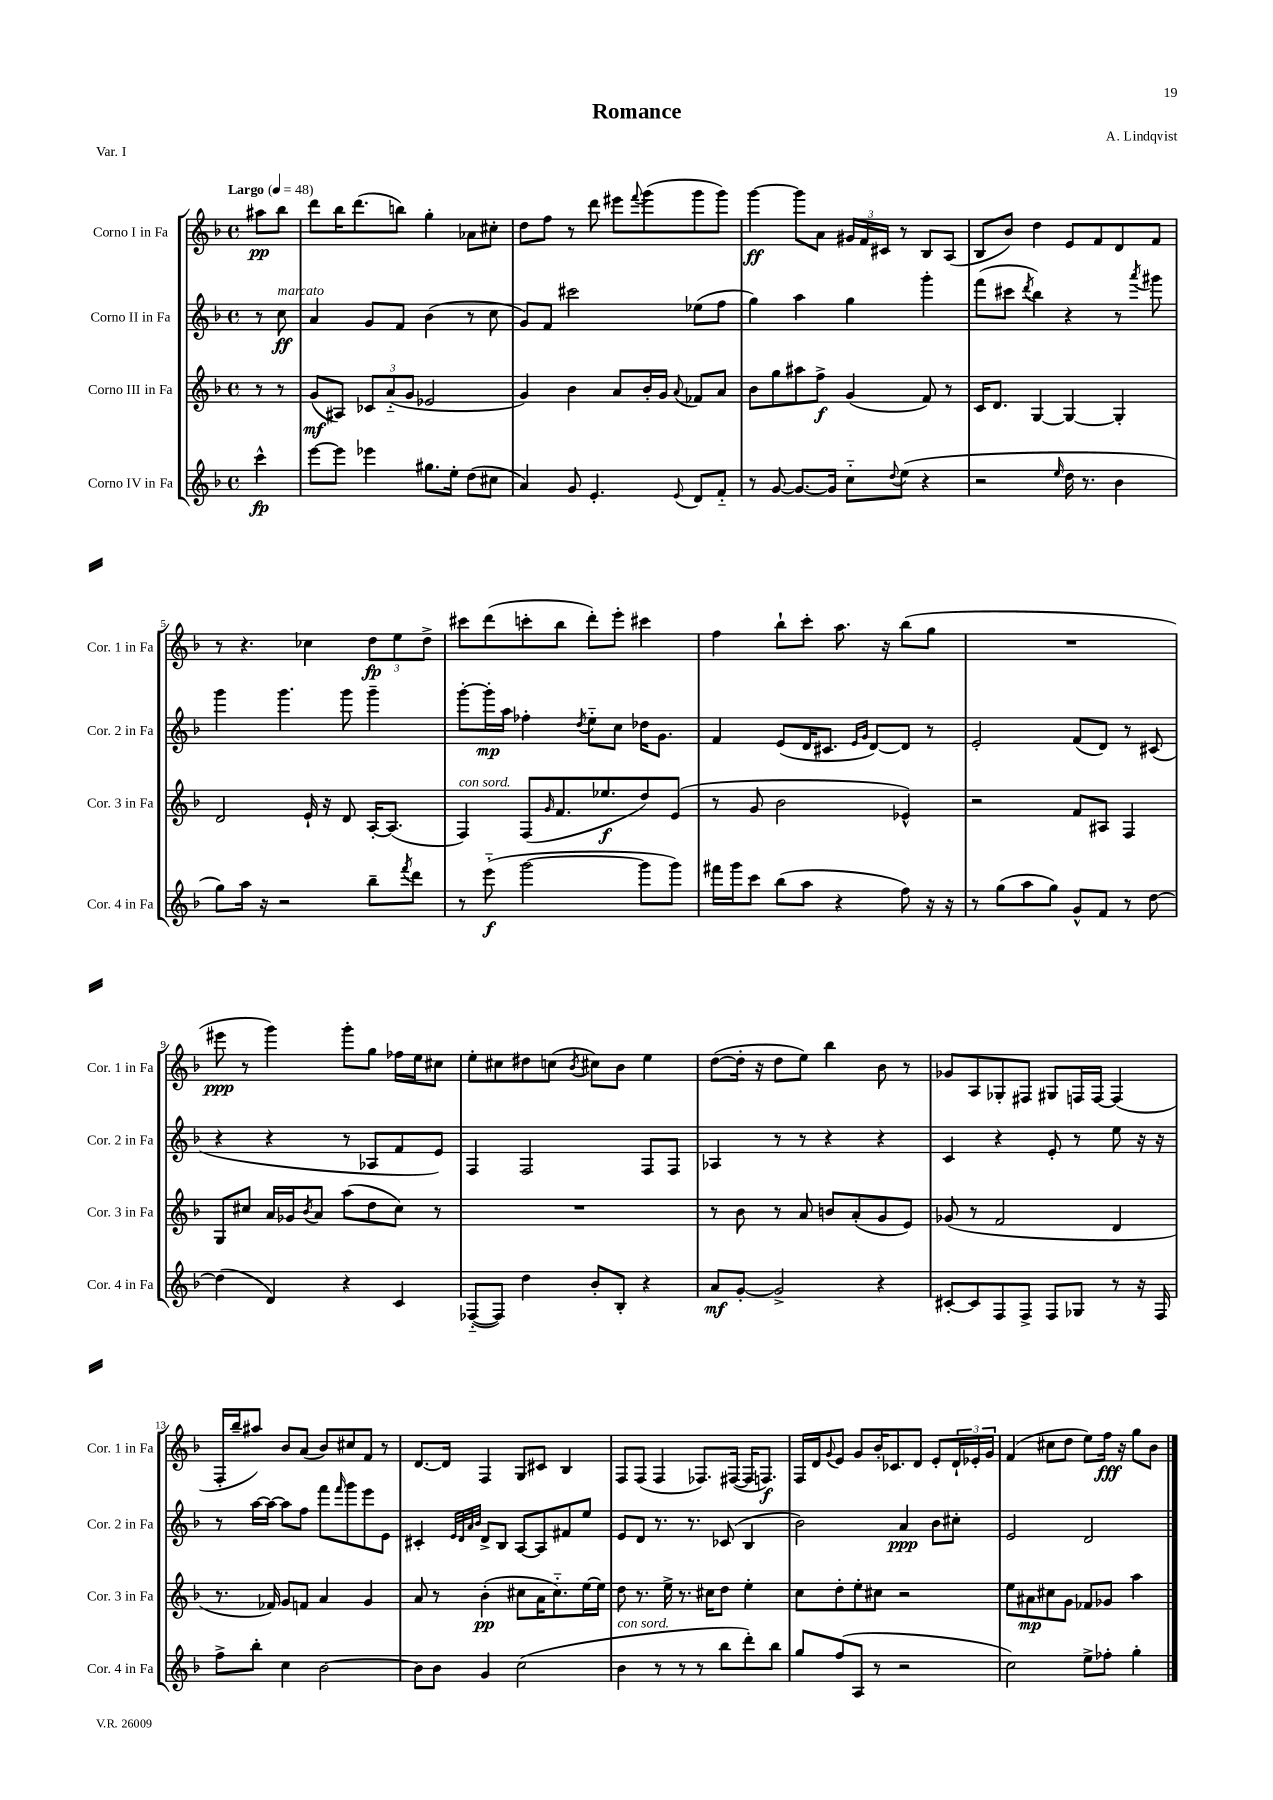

**kern	**dynam	**kern	**dynam	**kern	**dynam	**kern	**dynam
*part4	*part4	*part3	*part3	*part2	*part2	*part1	*part1
*staff4	*staff4	*staff3	*staff3	*staff2	*staff2	*staff1	*staff1
*I"Corno IV in Fa	*	*I"Corno III in Fa	*	*I"Corno II in Fa	*	*I"Corno I in Fa	*
*I'Cor. 4 in Fa	*	*I'Cor. 3 in Fa	*	*I'Cor. 2 in Fa	*	*I'Cor. 1 in Fa	*
*clefG2	*	*clefG2	*	*clefG2	*	*clefG2	*
*k[b-]	*	*k[b-]	*	*k[b-]	*	*k[b-]	*
*M4/4	*	*M4/4	*	*M4/4	*	*M4/4	*
*met(c)	*	*met(c)	*	*met(c)	*	*met(c)	*
*MM48	*	*MM48	*	*MM48	*	*MM48	*
=	=	=	=	=	=	=	=
!	!	!	!	!	!	!LO:TX:a:B:t=Largo	!
4ccc^^\	fp	8r	.	8r	.	8aa#X\L	pp
!	!	!	!	!LO:TX:a:i:t=marcato	!	!	!
.	.	8r	.	8cc\	ff	8bb-\J	.
=1	=1	=1	=1	=1	=1	=1	=1
[8eee\L	.	(8g/L	mf	4a/	.	8ddd\L	.
8eee\J]	.	8A#X/J)	.	.	.	16bb-\K	.
.	.	.	.	.	.	(8.ddd\	.
4eee-X\	.	12c-X/L	.	8g/L	.	.	.
.	.	(12a/	.	.	.	.	.
.	.	.	.	8f/J	.	8bbn\J)	.
.	.	12g/J	.	.	.	.	.
8.gg#X\L	.	2e-X/	.	(4b-\	.	4gg'\	.
16ee'\Jk	.	.	.	.	.	.	.
(8dd\L	.	.	.	8r	.	8a-X\L	.
8cc#X\J	.	.	.	8cc\	.	8cc#X'\J	.
=2	=2	=2	=2	=2	=2	=2	=2
4a/)	.	4g/)	.	8g/L)	.	8dd\L	.
.	.	.	.	8f/J	.	8ff\J	.
8g/	.	4b-\	.	2ccc#X\	.	8r	.
4.e'/	.	.	.	.	.	8ddd\	.
.	.	8a/L	.	.	.	8eee#X\L	.
.	.	.	.	.	.	8qqfff/	.
.	.	16b-'/L	.	.	.	(8ggg\	.
.	.	16g/JJ	.	.	.	.	.
8qqe/	.	8qqa/	.	.	.	.	.
8d/L	.	8f-X/L	.	(8ee-X\L	.	8ggg\	.
8f/J	.	8a/J	.	8ff\J	.	8ggg\J)	.
=3	=3	=3	=3	=3	=3	=3	=3
8r	.	8b-\L	.	4gg\)	.	[4ggg\	ff
[8g/	.	8gg\	.	.	.	.	.
8.g/L_	.	8aa#X\	.	4aa\	.	8ggg\L]	.
.	.	8ff^\J	f	.	.	8a\J	.
16g/Jk]	.	.	.	.	.	.	.
8cc\L	.	(4g/	.	4gg\	.	24g#X/LL	.
.	.	.	.	.	.	24f/	.
.	.	.	.	.	.	24c#X/JJ	.
8qqdd/	.	.	.	.	.	.	.
(8ee\J	.	.	.	.	.	8r	.
4r	.	8f/)	.	4ggg'\	.	8B-/L	.
.	.	8r	.	.	.	(8A/J	.
=4	=4	=4	=4	=4	=4	=4	=4
2r	.	16c/KL	.	(8fff\L	.	8B-/L	.
.	.	8.d/J	.	.	.	.	.
.	.	.	.	8ccc#X\J	.	8b-/J)	.
.	.	.	.	8qddd/	.	.	.
.	.	[4G/	.	4bb-\)	.	4dd\	.
16qqee/	.	.	.	.	.	.	.
16dd\	.	4G/_	.	4r	.	8e/L	.
8.r	.	.	.	.	.	.	.
.	.	.	.	.	.	8f/	.
4b-\	.	4G'/]	.	8r	.	8d/	.
.	.	.	.	8qaaa/	.	.	.
.	.	.	.	8ggg#X\	.	8f/J	.
!!LO:LB:g=z
=5	=5	=5	=5	=5	=5	=5	=5
8gg\L)	.	2d/	.	4ggg\	.	8r	.
16aa\Jk	.	.	.	.	.	4.r	.
16r	.	.	.	.	.	.	.
2r	.	.	.	4.ggg\	.	.	.
.	.	16e`/	.	.	.	4cc-X\	.
.	.	16r	.	.	.	.	.
.	.	8d/	.	8ggg\	.	.	.
8bb-~\L	.	[16A'/KL	.	4ggg~\	.	12dd\L	fp
.	.	(8.A/J]	.	.	.	.	.
.	.	.	.	.	.	12ee\	.
8qfff/	.	.	.	.	.	.	.
8ddd\J	.	.	.	.	.	.	.
.	.	.	.	.	.	12dd^\J	.
=6	=6	=6	=6	=6	=6	=6	=6
!	!	!LO:TX:a:i:t=con sord.	!	!	!	!	!
8r	.	4F/)	.	[8ggg'\L	.	8ccc#X\L	.
(8eee\	f	.	.	16ggg'\L]	mp	(8ddd\	.
.	.	.	.	16aa\JJ	.	.	.
[2ggg\	.	(8F/L	.	4ff-X'\	.	8cccn'\	.
.	.	16qqg/	.	.	.	.	.
.	.	8.f/	.	.	.	8bb-\J	.
.	.	.	.	8qdd/	.	.	.
.	.	.	.	8ee\L	.	8ddd'\L)	.
.	.	8.ee-X/	f	.	.	.	.
.	.	.	.	8cc\J	.	8eee'\J	.
8ggg\L]	.	8dd/)	.	16dd-X\KL	.	4ccc#X\	.
.	.	.	.	8.g\J	.	.	.
8ggg\J)	.	(8e/J	.	.	.	.	.
=7	=7	=7	=7	=7	=7	=7	=7
16fff#X\LL	.	8r	.	4f/	.	4ff\	.
16ggg\J	.	.	.	.	.	.	.
8ccc\J	.	8g/	.	.	.	.	.
(8bb-\L	.	2b-\	.	(8e/L	.	8bb-`\L	.
8aa\J	.	.	.	16d/K	.	8ccc'\J	.
.	.	.	.	8.c#X/J	.	.	.
4r	.	.	.	.	.	8.aa\	.
.	.	.	.	16qqe/LL	.	.	.
.	.	.	.	16qqg/JJ	.	.	.
.	.	.	.	[8d/L)	.	.	.
.	.	.	.	.	.	16r	.
8ff\)	.	4e-X^^/)	.	8d/J]	.	(8bb-\L	.
16r	.	.	.	8r	.	8gg\J	.
16r	.	.	.	.	.	.	.
=8	=8	=8	=8	=8	=8	=8	=8
8r	.	2r	.	2e'/	.	1r	.
(8gg\L	.	.	.	.	.	.	.
8aa\	.	.	.	.	.	.	.
8gg\J)	.	.	.	.	.	.	.
8g^^/L	.	8f/L	.	(8f/L	.	.	.
8f/J	.	8A#X/J	.	8d/J)	.	.	.
8r	.	4F/	.	8r	.	.	.
[8dd\	.	.	.	(8c#X/	.	.	.
!!LO:LB:g=z
=9	=9	=9	=9	=9	=9	=9	=9
(4dd\]	.	8G/L	.	4r	.	8eee#X\	ppp
.	.	8cc#X/J	.	.	.	8r	.
4d/)	.	16a/LL	.	4r	.	4ggg\)	.
.	.	16g-X/J	.	.	.	.	.
.	.	8qb-/	.	.	.	.	.
.	.	8a/J	.	.	.	.	.
4r	.	(8aa\L	.	8r	.	8ggg'\L	.
.	.	8dd\	.	8A-X/L	.	8gg\J	.
4c/	.	8cc#\J)	.	8f/	.	16ff-X\LL	.
.	.	.	.	.	.	16ee\J	.
.	.	8r	.	8e/J)	.	8cc#X\J	.
=10	=10	=10	=10	=10	=10	=10	=10
([8F-X/L	.	1r	.	4F/	.	8ee'\L	.
8F-/J])	.	.	.	.	.	8cc#X\	.
4dd\	.	.	.	2F/	.	8dd#X\	.
.	.	.	.	.	.	(8ccn\J	.
.	.	.	.	.	.	8qb-/	.
8b-'/L	.	.	.	.	.	8cc#X\L)	.
8B-'/J	.	.	.	.	.	8b-\J	.
4r	.	.	.	8F/L	.	4ee\	.
.	.	.	.	8F/J	.	.	.
=11	=11	=11	=11	=11	=11	=11	=11
8a/L	mf	8r	.	4A-X/	.	([8dd\L	.
[8g'/J	.	8b-\	.	.	.	16dd'\Jk]	.
.	.	.	.	.	.	16r	.
2g^/]	.	8r	.	8r	.	8dd\L	.
.	.	8a/	.	8r	.	8ee\J)	.
.	.	8bn/L	.	4r	.	4bb-\	.
.	.	(8a'/	.	.	.	.	.
4r	.	8g/	.	4r	.	8b-\	.
.	.	8e/J)	.	.	.	8r	.
=12	=12	=12	=12	=12	=12	=12	=12
[8c#X'/L	.	(8g-X/	.	4c/	.	8g-X/L	.
8c#/]	.	8r	.	.	.	8A/	.
8F/	.	2f/	.	4r	.	8G-X'/	.
8F^/J	.	.	.	.	.	8F#X/J	.
8F/L	.	.	.	8e'/	.	8G#X/L	.
8G-X/J	.	.	.	8r	.	16Fn/L	.
.	.	.	.	.	.	[16F/JJ	.
8r	.	4d/	.	8ee\	.	(4F/]	.
16r	.	.	.	16r	.	.	.
16F/	.	.	.	16r	.	.	.
!!LO:LB:g=z
=13	=13	=13	=13	=13	=13	=13	=13
8ff^\L	.	8.r	.	8r	.	16F'/LL	.
.	.	.	.	.	.	16bb-~/J	.
8bb-'\J	.	.	.	[16aa\LL	.	8aa#X/J)	.
.	.	16f-X/)	.	16aa\JJ_	.	.	.
4cc\	.	8g/L	.	8aa\L]	.	8b-/L	.
.	.	8fn/J	.	8ff\J	.	(8a/J	.
[2b-\	.	4a/	.	8fff\L	.	8b-/L)	.
.	.	.	.	16qqfff/	.	.	.
.	.	.	.	8ggg\	.	8cc#X/	.
.	.	4g/	.	8eee\	.	8f/J	.
.	.	.	.	8e\J	.	8r	.
=14	=14	=14	=14	=14	=14	=14	=14
8b-\L]	.	8a/	.	4c#X'/	.	[8.d/L	.
8b-\J	.	8r	.	.	.	.	.
.	.	.	.	.	.	16d/Jk]	.
.	.	.	.	32qqe/LLL	.	.	.
.	.	.	.	32qqd/	.	.	.
.	.	.	.	32qqa/	.	.	.
.	.	.	.	32qqb-/JJJ	.	.	.
4g/	.	(4b-'\	pp	8d^/L	.	4F/	.
.	.	.	.	8B-/J	.	.	.
(2cc\	.	8cc#X\L	.	[8A/L	.	8G/L	.
.	.	16a\K	.	8A/]	.	8c#X/J	.
.	.	8.cc#\)	.	.	.	.	.
.	.	.	.	8f#X/	.	4B-/	.
.	.	[16ee\L	.	8ee/J	.	.	.
.	.	16ee\JJ]	.	.	.	.	.
=15	=15	=15	=15	=15	=15	=15	=15
!LO:TX:a:i:t=con sord.	!	!	!	!	!	!	!
4b-\	.	8dd\	.	8e/L	.	8F/L	.
.	.	8.r	.	8d/J	.	(8F/J	.
8r	.	.	.	8.r	.	4F/	.
.	.	16ee^\	.	.	.	.	.
8r	.	8.r	.	.	.	.	.
.	.	.	.	8.r	.	.	.
8r	.	.	.	.	.	8.F-X/L)	.
.	.	16cc#X\KL	.	.	.	.	.
8bb-\L	.	8dd\J	.	(8c-X/	.	.	.
.	.	.	.	.	.	([16F#X/Jk	.
8ddd'\)	.	4ee'\	.	4B-/	.	16F#/KL]	.
.	.	.	.	.	.	8.Fn/J)	f
8bb-\J	.	.	.	.	.	.	.
=16	=16	=16	=16	=16	=16	=16	=16
8gg/L	.	8cc\L	.	2b-\)	.	16F/LL	.
.	.	.	.	.	.	16d/J	.
.	.	.	.	.	.	8qqg/	.
(8ff/	.	8dd'\	.	.	.	8e/J	.
8A/J	.	8ee'\	.	.	.	8g/L	.
8r	.	8cc#X\J	.	.	.	16b-'/K	.
.	.	.	.	.	.	8.c-X/	.
2r	.	2r	.	4a/	ppp	.	.
.	.	.	.	.	.	8d/J	.
.	.	.	.	8b-\L	.	8e'/L	.
.	.	.	.	8cc#X'\J	.	24d`/L	.
.	.	.	.	.	.	24e-X'/	.
.	.	.	.	.	.	24g/JJ	.
=17	=17	=17	=17	=17	=17	=17	=17
2cc\)	.	8ee\L	.	2e/	.	(4f/	.
.	.	8a#X\	mp	.	.	.	.
.	.	8cc#X\	.	.	.	8cc#X\L	.
.	.	8g\J	.	.	.	8dd\J	.
8ee^\L	.	8f-X/L	.	2d/	.	8ee\L)	.
8ff-X'\J	.	8g-X/J	.	.	.	16ff\Jk	fff
.	.	.	.	.	.	16r	.
4gg'\	.	4aa\	.	.	.	8gg\L	.
.	.	.	.	.	.	8b-\J	.
==	==	==	==	==	==	==	==
*-	*-	*-	*-	*-	*-	*-	*-
